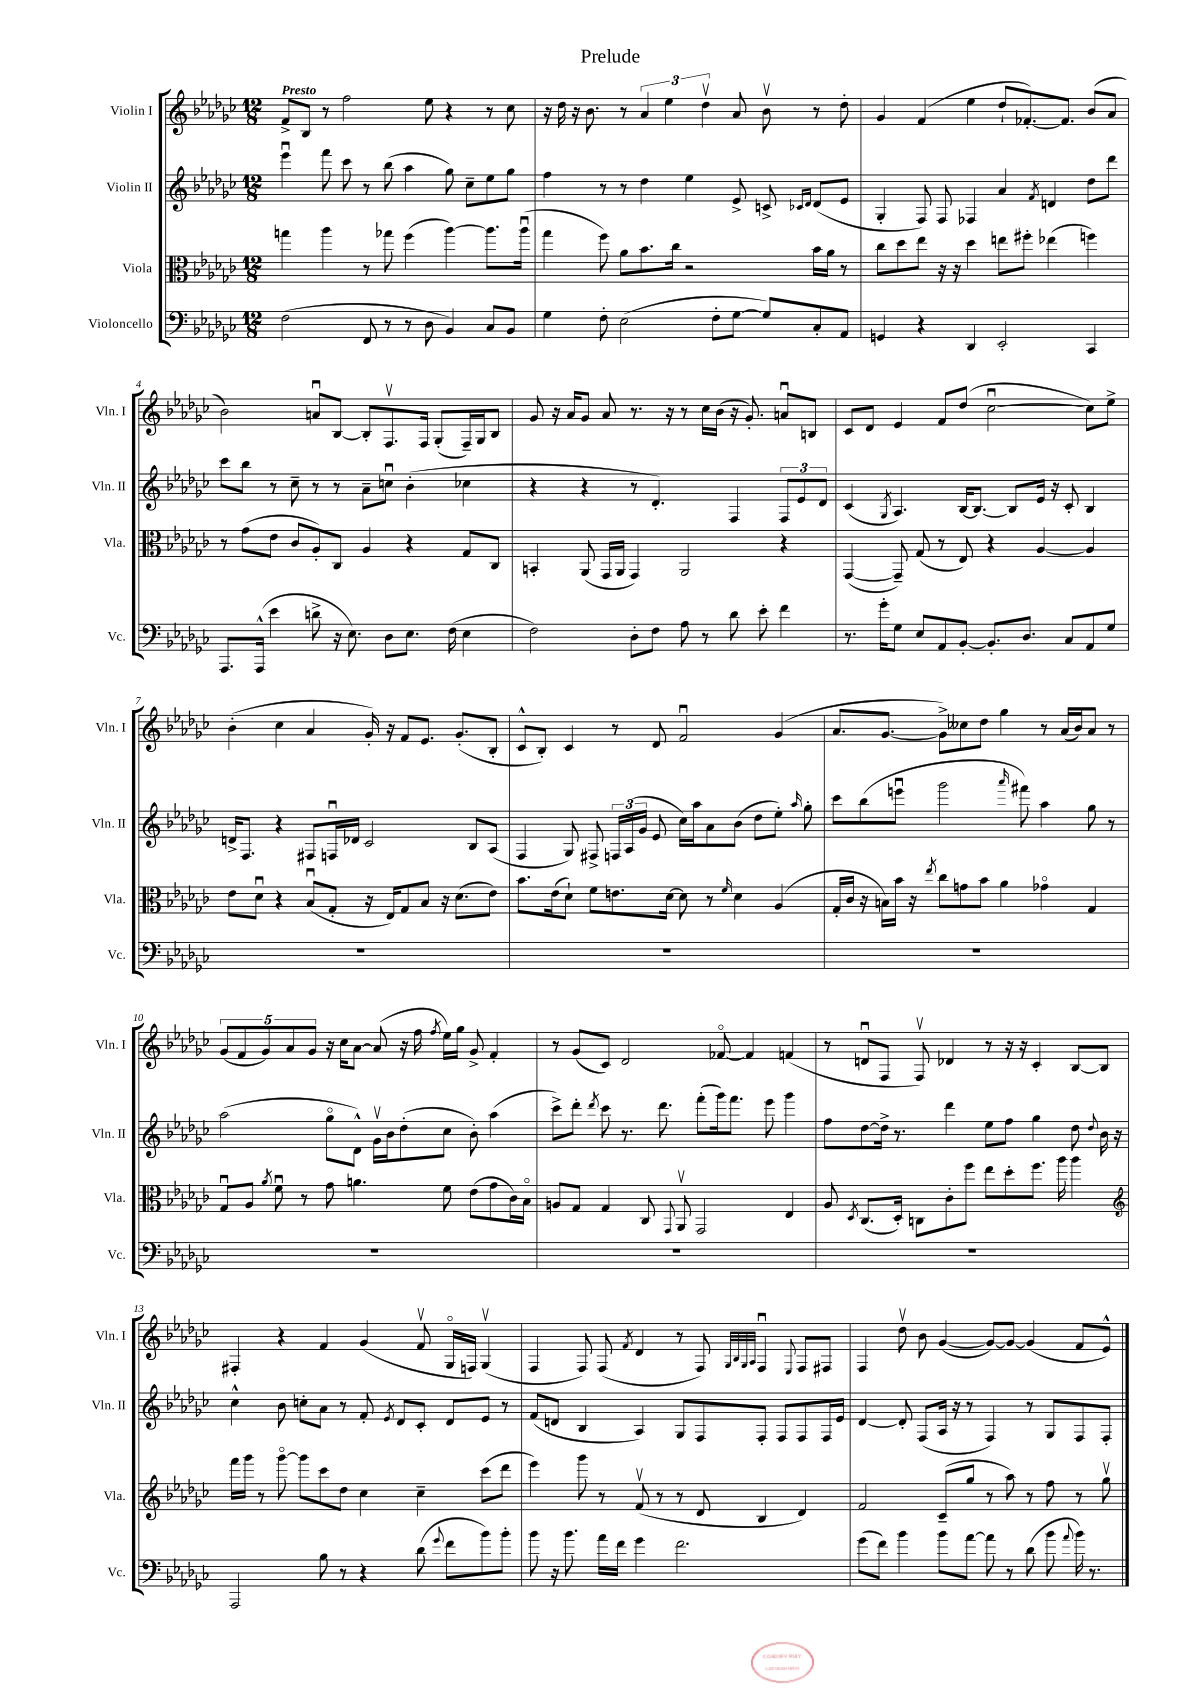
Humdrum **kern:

**kern	**kern	**kern	**kern
*part4	*part3	*part2	*part1
*staff4	*staff3	*staff2	*staff1
*I"Violoncello	*I"Viola	*I"Violin II	*I"Violin I
*I'Vc.	*I'Vla.	*I'Vln. II	*I'Vln. I
*clefF4	*clefC3	*clefG2	*clefG2
*k[b-e-a-d-g-c-]	*k[b-e-a-d-g-c-]	*k[b-e-a-d-g-c-]	*k[b-e-a-d-g-c-]
*M12/8	*M12/8	*M12/8	*M12/8
=1	=1	=1	=1
!	!	!	!LO:TX:a:B:t=Presto
(2F\	4ggn\	4eee-u\	8f^/L
.	.	.	8B-/J
.	4aa-\	8fff\	8r
.	.	8ccc-\	2ff\
8FF/	8r	8r	.
8r	8gg-X\	(8bb-\	.
8r	(4ff\	4aa-\	.
8D-\	.	.	8ee-\
4BB-/)	[4aa-\)	8gg-\)	4r
.	.	8cc-~\L	.
8C-/L	8.aa-\L]	8ee-\	8r
8BB-/J	.	8gg-\J	8cc-\
.	(16aa-u\Jk	.	.
=2	=2	=2	=2
4G-\	4gg-\	4ff\	16r
.	.	.	16dd-\
.	.	.	16r
.	.	.	8.b-\
8F'\	8ff\)	8r	.
(2E-\	8a-\L	8r	8r
.	8.b-\	4dd-\	6a-/
.	.	.	6ee-\
.	16cc-\Jk	.	.
.	2r	4ee-\	.
.	.	.	6dd-v\
8F'\L	.	.	.
[8G-\J	.	8e-^/	8a-/
8G-/L])	.	8cn^/	8b-v\
.	.	16qqc-X/LL	.
.	.	16qqd-/JJ	.
8C-'/	16b-\LL	(8d-/L	8r
.	16a-\JJ	.	.
8AA-/J	8r	8e-/J	8dd-'\
=3	=3	=3	=3
4GGn/	8cc-\L	4G-'/	4g-/
.	8dd-\	.	.
4r	8ee-\J	8F/)	(4f/
.	16r	8F/	.
.	16r	.	.
4DD-/	4dd-\	4F-X/	4ee-\
2EE-'/	8een\L	4a-/	8dd-`/L
.	8ff#X'\J	.	[8.f-X'/)
.	.	8qf/	.
.	(4ee-X\	4dn/	.
.	.	.	8.f-/J]
4CC-/	4ffn\)	8dd-\L	(8b-/L
.	.	8ddd-\J	8a-/J
!!LO:LB:g=z
=4	=4	=4	=4
8.AAA-/L	8r	8ccc-\L	2b-\)
.	(8g-\L	8bb-\J	.
(16AAA-^^/Jk	.	.	.
4e-\	8e-\J	8r	.
.	8c-/L	8cc-~\	.
8dn^\	8A-'/)	8r	8anu/L
16r	8C-/J	8r	[8B-/J
8.E-\)	.	.	.
.	4A-/	8a-~\L	8B-'/L]
8D-\L	.	8ccnu\J	8.Fv/
8.E-\J	4r	(4b-'\	.
.	.	.	16F/Jk
.	.	.	(8G-'/L
(16F\	.	.	.
4E-\	8G-/L	4cc-X\	16F~/L)
.	.	.	16G-/J
.	8C-/J	.	8B-/J
=5	=5	=5	=5
2F\)	4BBn'/	4r	8g-/
.	.	.	16r
.	.	.	16a-/KL
.	(8AA-/	4r	8g-/J
.	16GG-/LL	.	8a-/
.	16AA-/JJ	.	.
8D-'\L	4GG-/)	8r	8.r
8F\J	.	4.d-'/)	.
.	.	.	16r
8A-\	2AA-/	.	8r
8r	.	.	16cc-\LL
.	.	.	(16b-\JJ
8d-\	.	4F/	16r
.	.	.	8.g-'/)
8e-'\	.	.	.
4f\	4r	12F/L	8anu/L
.	.	12e-/	.
.	.	.	8Bn/J
.	.	12d-/J	.
=6	=6	=6	=6
8.r	([4GG-/	(4c-/	8c-/L
.	.	.	8d-/J
16g-'\KL	.	.	.
.	.	8qG-/	.
8G-\J	8GG-~/])	4.A-/)	4e-/
8E-/L	(8G-/	.	.
8AA-/	8r	.	8f/L
[8BB-'/J	8E-/)	[16B-/KL	(8dd-/J
.	.	8.B-/J_	.
8.BB-'/L]	4r	.	[2cc-u\
.	.	8B-/L]	.
8.D-/J	.	.	.
.	[4A-/	16e-/Jk	.
.	.	16r	.
8C-/L	.	8c-'/	.
8AA-/	4A-/]	4B-/	8cc-\L])
8G-/J	.	.	8ee-^\J
!!LO:LB:g=z
=7	=7	=7	=7
1.r	8e-\L	16dn^/KL	(4b-'\
.	.	8.F/J	.
.	8d-u\J	.	.
.	4r	4r	4cc-\
.	(8B-u/L	8F#X/L	4a-/
.	8G-'/J	16Fnu/L	.
.	.	16d-X/JJ	.
.	16r	2c-/	16g-'/)
.	16E-/KL)	.	16r
.	8G-/	.	8f/L
.	8B-/J	.	8.e-/J
.	16r	.	.
.	(8.d-\L	.	(8.g-'/L
.	.	8B-/L	.
.	8e-\J)	(8A-/J	8B-'/J
=8	=8	=8	=8
1.r	8.b-\L	4F/	8c-^^/L
.	.	.	8B-'/J)
.	(16e-\k	.	.
.	8d-`\J)	8G-/)	4c-/
.	8f\L	8F#X^/	.
.	8.en\	24Fn/LL	8r
.	.	(24A-/	.
.	.	24g-/JJ	.
.	.	8e-/	8d-/
.	[16d-\Jk	.	.
.	8d-\]	16cc-\LL)	2fu/
.	.	16aa-\J	.
.	8r	8a-\	.
.	16qqf/	.	.
.	4d-\	(8b-\J	.
.	.	8dd-\L	.
.	(4A-/	8ee-'\J)	(4g-/
.	.	16qqaa-/	.
.	.	8gg-'\	.
=9	=9	=9	=9
1.r	16G-'/LL	8ccc-\L	8.a-/L
.	16c-/JJ	.	.
.	16r	(8bb-\	.
.	16Bn\LL)	.	[8.g-/J
.	16b-\JJ	8eeenu\J	.
.	16r	.	.
.	8qee-/	.	.
.	8cc-\L	2ggg-\	8g-^\L])
.	8gn\	.	8cc--X\
.	8b-\J	.	8dd-\J
.	4a-\	.	4gg-\
.	.	16qqaaa-/	.
.	.	8fff#X\)	.
.	4g-X\	4aa-\	8r
.	.	.	(16a-/LL
.	.	.	16b-/J)
.	4G-/	8gg-\	8a-/J
.	.	8r	8r
!!LO:LB:g=z
=10	=10	=10	=10
1.r	8G-u/L	(2aa-\	(10g-/L
.	.	.	10f/
.	8A-/J	.	.
.	.	.	10g-/)
.	8qa-/	.	.
.	8fu\	.	.
.	.	.	10a-/
.	8r	.	.
.	.	.	10g-/J
.	8g-\	8gg-\L	16r
.	.	.	16cc-\KL
.	4.an\	8d-^^\J)	[8a-\J
.	.	16g-v\LL	(8a-/]
.	.	16b-\J	.
.	.	(8dd-'\	16r
.	.	.	16ff\
.	.	.	8qff/
.	8f\	8cc-\J	16ee-\LL)
.	.	.	16gg-\JJ
.	(8e-\L	8b-'\)	8g-^/
.	8g-\	(4aa-\	4f'/
.	16c-\L)	.	.
.	16B-\JJ	.	.
=11	=11	=11	=11
1.r	8An/L	8ccc-^\L)	8r
.	8G-/J	8ddd-'\J	(8g-/L
.	.	8qddd-/	.
.	4G-/	8ccc-\	8c-/J)
.	.	8.r	2d-/
.	8C-/	.	.
.	.	8.ddd-\	.
.	8qqGG-/	.	.
.	8AA-v/	.	.
.	2GG-/	(8fff'\L	.
.	.	16ggg-\k)	[8f-X/
.	.	8.fff\J	.
.	.	.	4f-/]
.	.	8eee-\	.
.	4E-/	4ggg-\	(4fn/
=12	=12	=12	=12
1.r	8A-/	8ff\L	8r
.	8qD-/	.	.
.	(8.C-/L	[8dd-\	8dnu/L
.	.	16dd-^\Jk]	8F/J
.	16D-'/Jk)	8.r	.
.	8Cn\L	.	8Fv/)
.	8c-'\	4ddd-\	4d-X/
.	8ff\J	.	.
.	8ee-\L	8ee-\L	8r
.	8dd-'\	8ff\J	16r
.	.	.	16r
.	8.ff\J	4gg-\	4c-'/
.	16aa-\	.	.
.	4aa-\	8dd-\	[8B-/L
.	.	8qqdd-/	.
.	.	16b-\	8B-/J]
.	.	16r	.
!!LO:LB:g=z
=13	=13	=13	=13
*	*clefG2	*	*
2AAA-/	16fff\LL	4cc-^^\	4F#X'/
.	16ggg-\JJ	.	.
.	8r	.	.
.	[8ggg-\	8b-\	4r
.	8ggg-\L]	8ccn'\L	.
8B-\	8ccc-\	8a-\J	4f/
8r	8dd-\J	8r	.
4r	4cc-\	8f'/	(4g-/
.	.	8qe-/	.
.	.	8d-/L	.
(8d-\	4cc-~\	8c-'/J	8fv/
8qqg-/	.	.	.
8f\L	.	8d-/L	16G-/LL
.	.	.	16Fn/JJ)
8b-\)	(8ccc-\L	8e-/J	(4G-v/
8b-'\J	8ddd-\J	8r	.
=14	=14	=14	=14
8b-\	4eee-\)	(8f/L	4F/
16r	.	8dn/J	.
8.b-\	.	.	.
.	8ggg-\	4B-/	8F/)
16a-\LL	8r	.	(8F/
16f\JJ	.	.	.
.	.	.	8qf/
4g-\	(8fv/	4A-/)	4d-/
.	8r	.	.
2.f\	8r	8G-/L	8r
.	8d-/	8F/	8F/)
.	.	.	32qqG-/LLL
.	.	.	32qqB-/
.	.	.	32qqG-/
.	.	.	32qqA-/JJJ
.	4B-/	8F'/J	4Fu/
.	.	8F/L	.
.	.	.	8qqE-/
.	4d-/)	8F/	8F/L
.	.	16F/L	8F#X/J
.	.	16e-/JJ	.
=15	=15	=15	=15
(8g-\L	2f/	[4d-/	4F/
8f\J)	.	.	.
4b-\	.	8d-'/]	8dd-v\
.	.	(8F/L	8b-\
8b-\L	(8c-~/L	16A-/Jk	([4g-/
.	.	16r	.
[8a-\J	8gg-/J	8r	.
8a-\]	8r	4F/)	8g-/L_)
8r	8aa-\)	.	8g-/J_
(8d-\	8r	8r	(4g-/]
8b-\	8ff\	8G-/L	.
8qqa-/	.	.	.
16b-\)	8r	8F/	8f/L
8.r	.	.	.
.	8gg-v\	8F'/J	8e-^^/J)
==	==	==	==
*-	*-	*-	*-
